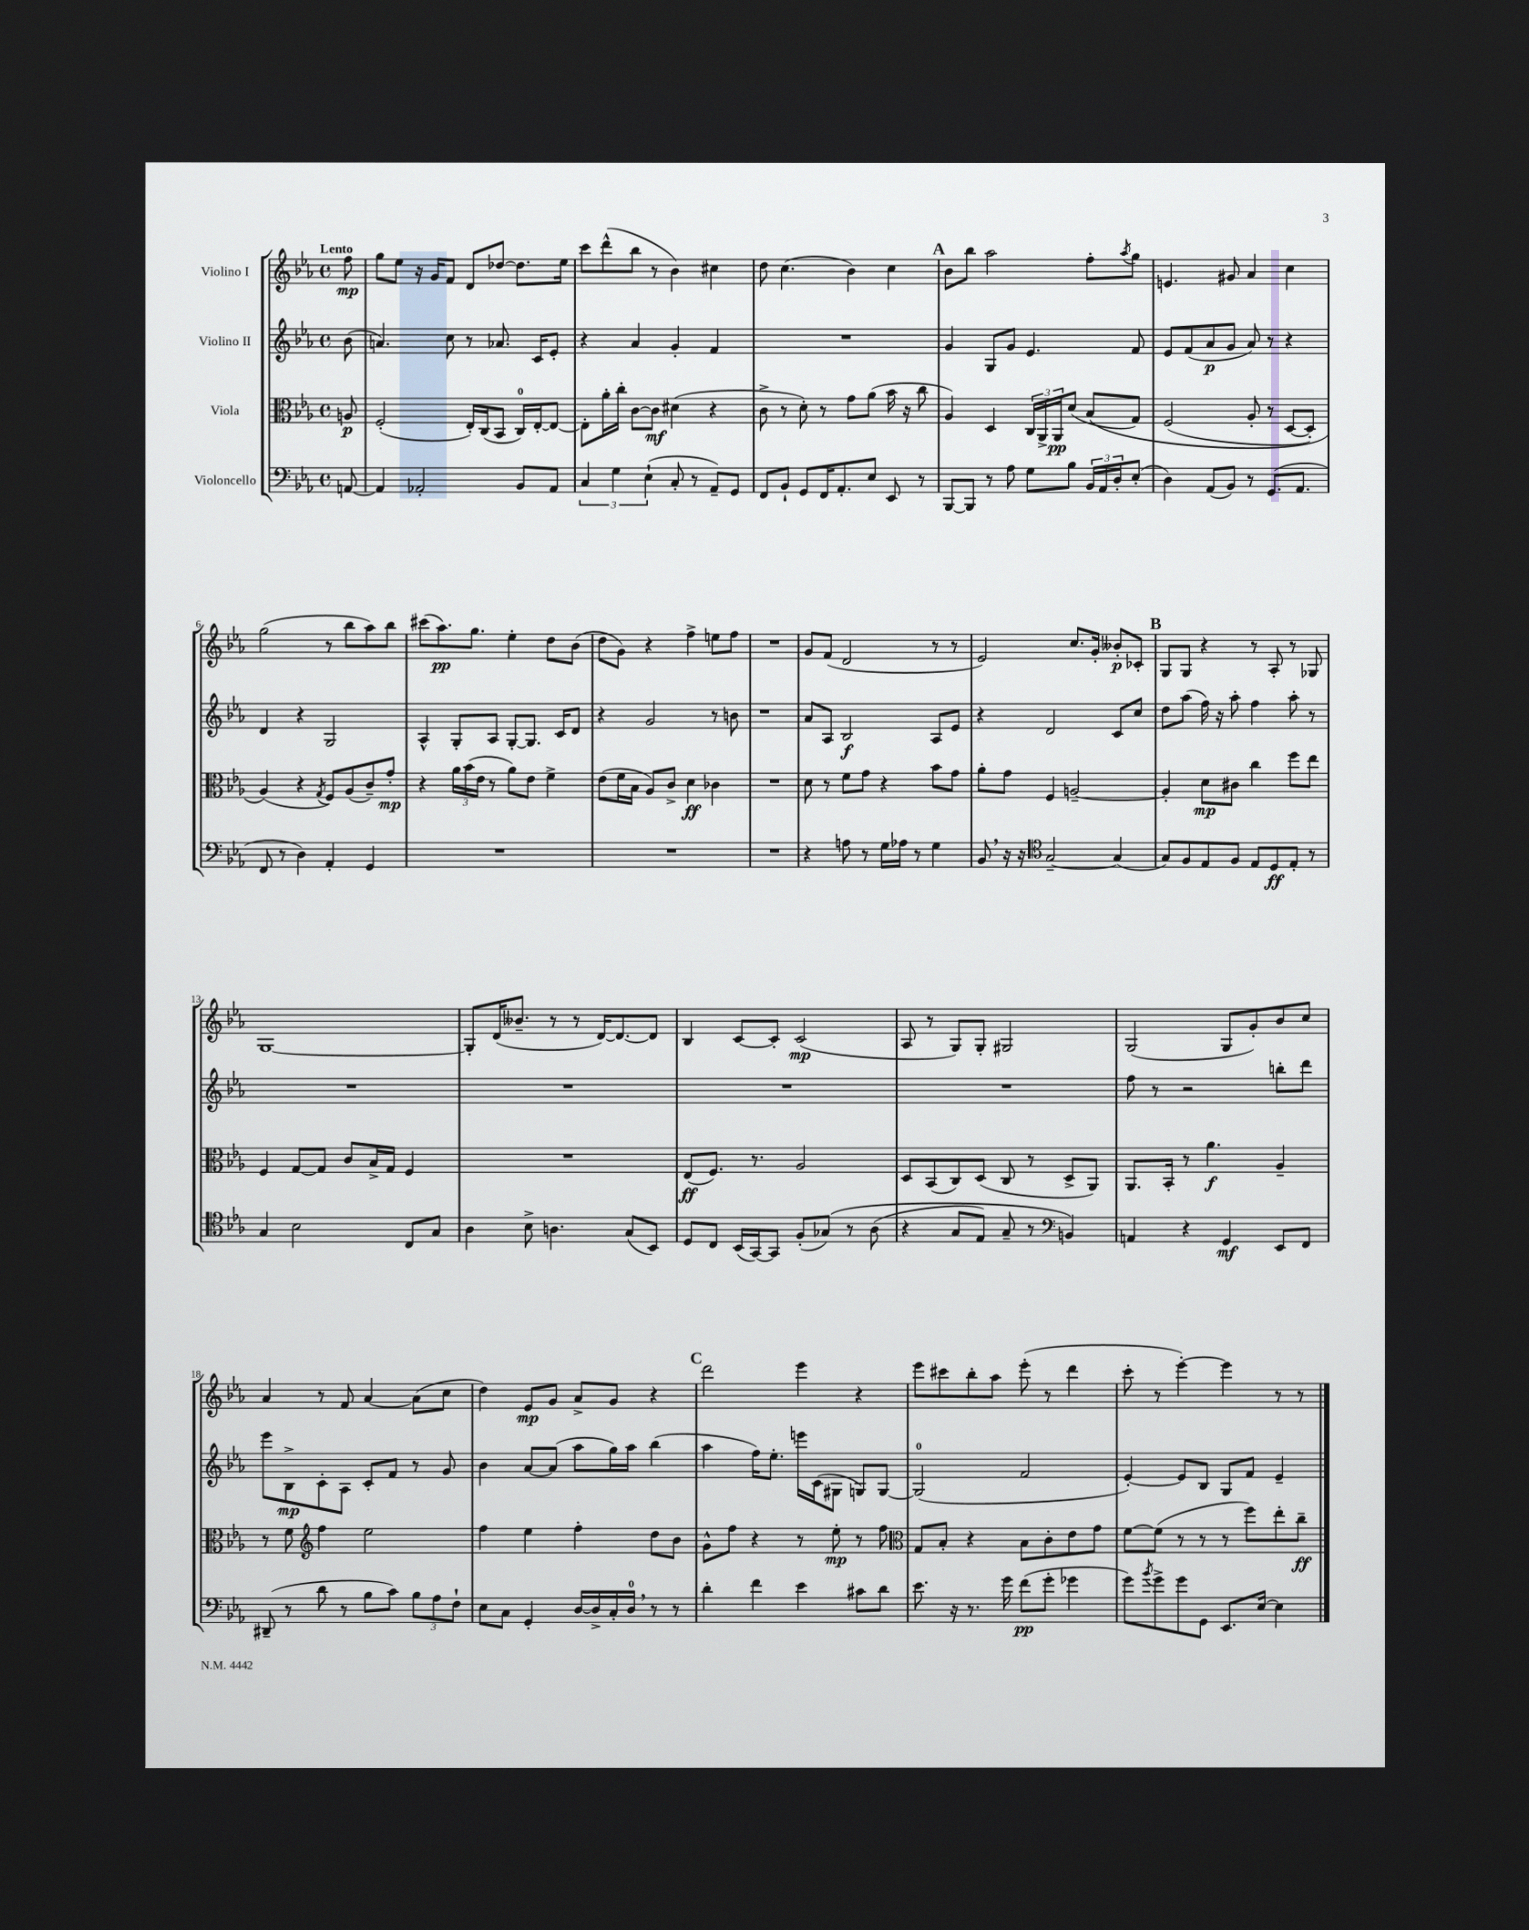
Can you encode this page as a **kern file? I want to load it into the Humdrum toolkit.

**kern	**kern	**kern	**kern
*staff4	*staff3	*staff2	*staff1
*clefF4	*clefC3	*clefG2	*clefG2
*k[b-e-a-]	*k[b-e-a-]	*k[b-e-a-]	*k[b-e-a-]
*M4/4	*M4/4	*M4/4	*M4/4
*met(c)	*met(c)	*met(c)	*met(c)
[8AA	8A	(8b-	8ff
=	=	=	=
4AA]	(2F'	4.a)	8gg
.	.	.	8ee-
2AA-'	.	.	16r
.	.	.	16g
.	.	8cc	8f
.	16E-')	8r	8d
.	(16C	.	.
.	8BB-	8.a-	[8dd-
8BB-	16C)	.	8.dd-]
.	[16E-'	16c	.
8AA-	8E-_	8e-'	.
.	.	.	16ee-
=	=	=	=
6C	8E-']	4r	8ccc
.	16a-'	.	(8ddd^^
6G	.	.	.
.	16cc'	.	.
.	[8c	4a-	8bb-
(6E-`	.	.	.
.	8c]	.	8r
8C'	(4d#	4g'	4b-)
8r	.	.	.
8AA-~)	4r	4f	4cc#
8GG	.	.	.
=	=	=	=
8FF	8c^	1r	8dd
8BB-`	8r	.	(4.cc
8GG	8d')	.	.
16FF	8r	.	.
8.AA-'	.	.	.
.	8g	.	4b-)
8E-	(8a-	.	.
8EE-	16b-	.	4cc
.	16r	.	.
8r	8cc	.	.
=	=	=	=
[8BBB-	4A-)	4g	8b-
8BBB-]	.	.	8bb-
8r	4D	8G	2aa-
8A-	.	8g	.
8G	24C	4.e-	.
.	24AA-^	.	.
.	24AA-	.	.
8B-	(8d	.	.
24BB-	&(8B-	.	8ff'
24AA-	.	.	.
24D'	.	.	.
.	.	.	8qaa-
(8E-'	8G)	8f	8gg
=	=	=	=
4D)	(2F	8e-	4.e
.	.	(8f	.
(8AA-	.	8a-	.
8BB-)	.	8g	8g#
8r	8A-'	8a-)	4a-
(8.GG	8r	8r	.
.	[8D	4r	4cc
8.AA-	.	.	.
.	8D'])	.	.
=	=	=	=
8FF	(4A-&)	4d	(2gg
8r	.	.	.
4D)	4r	4r	.
.	8qG	.	.
4AA-'	8F)	2G	8r
.	(8A-	.	8bb-
4GG	8c~)	.	8aa-)
.	8g'	.	8bb-
=	=	=	=
1r	4r	4A-^^	(8ccc#
.	.	.	8.aa-)
.	24a-	8G'	.
.	(24b-	.	.
.	.	.	8.gg
.	24e-	.	.
.	8r	8A-	.
.	8a-)	[8G'	4ee-'
.	8e-	8.G]	.
.	4f^	.	8dd
.	.	16c	.
.	.	8d	(8b-
=	=	=	=
1r	(8e-	4r	8dd
.	16f	.	8g)
.	16B-	.	.
.	8A-)	2g	4r
.	8c^	.	.
.	4d	.	4ff^
.	4c-	8r	8ee
.	.	8b	8ff
=	=	=	=
1r	1r	1r	1r
=	=	=	=
4r	8d	8a-	8g
.	8r	8A-	(8f
8A	8f	2B-	2d
8r	8g	.	.
16G	4r	.	.
16A-	.	.	.
8r	.	.	.
4G	8b-	8A-	8r
.	8g	8e-	8r
=	=	=	=
8BB-	8a-'	4r	2e-)
16r	8g	.	.
16r	.	.	.
*clefC4	*	*	*
[2G~	4F	2d	.
.	[2A~	.	8.cc
.	.	.	16g'
(4G]	.	8c	8b--'
.	.	8cc	8c-'
=	=	=	=
8G)	4A']	8dd	8G
8F	.	(8aa-	8G
8E-	8d	16ff)	4r
.	.	16r	.
8F	8c#	8aa-'	.
8E-	4cc	4ff	8r
8D	.	.	8A-'
8E-'	8ff	8aa-'	8r
8r	8ee-	8r	8G-
=	=	=	=
4G	4F	1r	[1G
2B-	[8G	.	.
.	8G]	.	.
.	8c	.	.
.	16B-^	.	.
.	16G	.	.
8C	4F	.	.
8G	.	.	.
=	=	=	=
4A-	1r	1r	8G']
.	.	.	(16d
.	.	.	8.b--~
8B-^	.	.	.
4.A	.	.	8r
.	.	.	8r
.	.	.	[16d)
.	.	.	8.d_
(8G	.	.	.
8BB-)	.	.	8d]
=	=	=	=
8D	(8E-	1r	4B-
8C	8.F)	.	.
(16BB-	.	.	[8c
[16GG)	8.r	.	.
8GG]	.	.	8c']
(8F'	2A-	.	(2c
&(8G-)	.	.	.
8r	.	.	.
(8A-	.	.	.
=	=	=	=
4r	8D	1r	8A-
.	(8BB-	.	8r
8G	8C)	.	8G)
8E-)	(8D	.	8G'
8G~	8C	.	2G#
8r	8r	.	.
*clefF4	*	*	*
4BB&)	8D^	.	.
.	8AA-)	.	.
=	=	=	=
4AA	8.AA-	8ff	(2G
.	.	8r	.
.	16BB-'	.	.
4r	8r	2r	.
.	4.a-	.	.
4GG	.	.	8G
.	.	.	8g')
8EE-	4A-~	8bb'	8b-
8FF	.	8ddd	8cc
=	=	=	=
(8DD#~	8r	8eee-	4a-
8r	8f	8B-^	.
*	*clefG2	*	*
8d	4ff	8c'	8r
8r	.	8A-	8f
8B-	2ee-	8c'	[4a-
8c)	.	8f	.
12B-	.	8r	(8a-]
12A-	.	.	.
.	.	8g	8cc
12F`	.	.	.
=	=	=	=
8E-	4ff	4b-	4dd)
8C	.	.	.
4GG'	4ee-	[8a-	8e-
.	.	(8a-]	8g
[16D	4ff'	8aa-	8a-^
16D^]	.	.	.
16C'	.	16gg)	8g
16D	.	16aa-	.
8r	8dd	(4bb-	4r
8r	8b-	.	.
=	=	=	=
4d'	8g^^	4aa-	2ddd
.	8ff	.	.
4f	4r	16ff)	.
.	.	8.ee-'	.
4e-	8r	16eee	4eee-
.	.	(16c	.
.	8ee-'	8G#	.
8c#	8r	8G)	4r
8d	8ff	[8G	.
=	=	=	=
*	*clefC3	*	*
8.e-	8G	(2G]	8eee-
.	8B-'	.	8ccc#
16r	.	.	.
8.r	4r	.	8bb-'
.	.	.	8aa-
16g	.	.	.
(8f	8B-	2f	(8eee-'
8g'	8c'	.	8r
4g-	8e-	.	4ddd
.	8g	.	.
=	=	=	=
8g)	[8f	[4e-')	8ccc'
8qb-	.	.	.
8g^	(8f]	.	8r
8g	8r	8e-]	[4eee-')
8GG	8r	8B-	.
8.EE-	8r	8G	4eee-]
.	8ff)	8f	.
[16E-	.	.	.
4E-]	8ee-'	4e-~	8r
.	8cc~	.	8r
==	==	==	==
*-	*-	*-	*-
